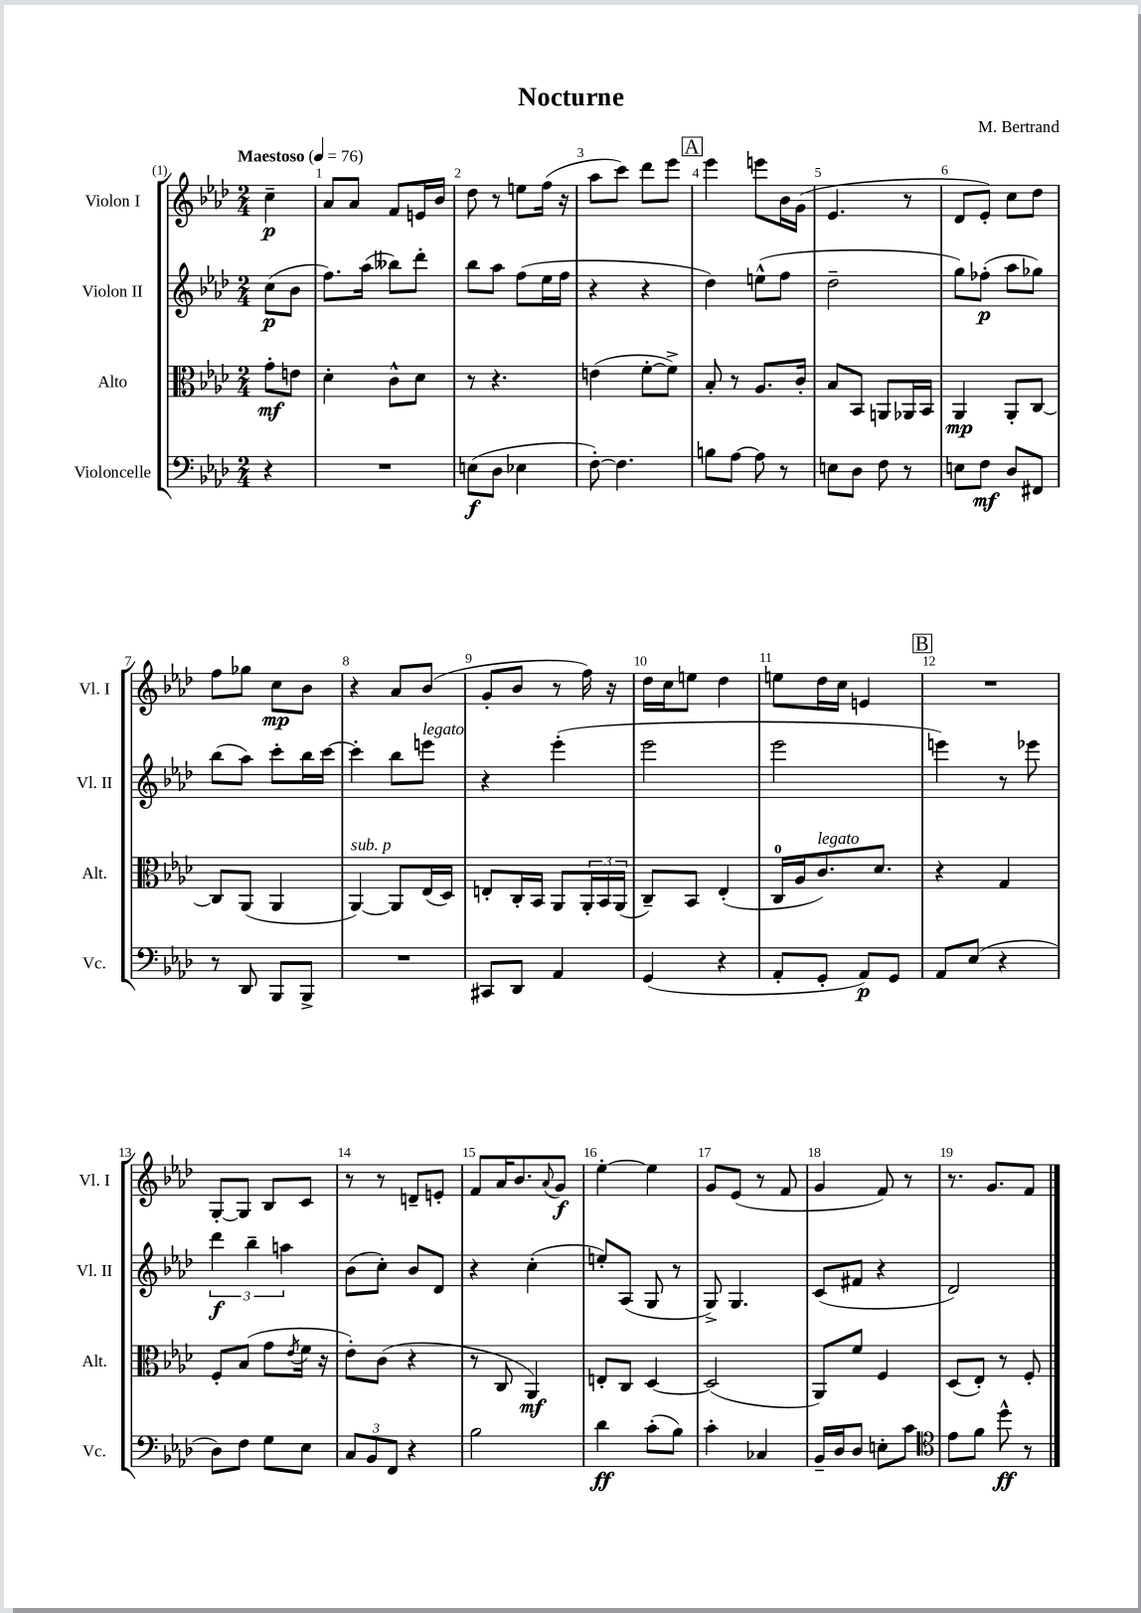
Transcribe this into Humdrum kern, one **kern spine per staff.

**kern	**kern	**kern	**kern
*staff4	*staff3	*staff2	*staff1
*clefF4	*clefC3	*clefG2	*clefG2
*k[b-e-a-d-]	*k[b-e-a-d-]	*k[b-e-a-d-]	*k[b-e-a-d-]
*M2/4	*M2/4	*M2/4	*M2/4
*MM76	*MM76	*MM76	*MM76
4r	8g'	(8cc	4cc~
.	8e	8b-	.
=	=	=	=
2r	4d-'	8.ff)	8a-
.	.	.	8a-
.	.	(16aa-	.
.	8c^^	8bb--)	8f
.	8d-	8ddd-'	16e
.	.	.	16b-
=	=	=	=
(8E	8r	8bb-	8dd-
8D-	4.r	8aa-	8r
4E-	.	(8ff	8ee
.	.	16ee-	(16ff
.	.	16ff	16r
=	=	=	=
[8F')	(4e	4r	8aa-
4.F]	.	.	8ccc)
.	[8f'	4r	8ddd-
.	8f^])	.	8eee-
=	=	=	=
8B	8B-'	4dd-)	4eee-
[8A-	8r	.	.
8A-]	8.A-	(8ee^^	8eee
8r	.	8ff	16b-
.	16c'	.	(16g
=	=	=	=
8E	8B-	2dd-~	4.e-
8D-	8BB-	.	.
8F	8AA	.	.
8r	16AA-	.	8r
.	16BB-	.	.
=	=	=	=
8E	4AA-	8gg)	8d-
8F	.	(8ff-'	8e-')
8D-	8AA-'	8aa-	8cc
8FF#	[8C	8gg-)	8dd-
=	=	=	=
8r	8C]	(8bb-	8ff
8DD-	(8AA-	8aa-)	8gg-
8BBB-	4AA-	8ccc'	8cc
8BBB-^	.	16bb-	8b-
.	.	[16ccc	.
=	=	=	=
2r	[4AA-)	4ccc']	4r
.	8AA-]	8bb-	8a-
.	(16E-	8eee	(8b-
.	16D-)	.	.
=	=	=	=
8CC#	8E'	4r	8g'
8DD-	16C'	.	8b-
.	16BB-	.	.
4AA-	8AA-	(4eee-'	8r
.	24AA-'	.	16ff)
.	24BB-	.	.
.	.	.	16r
.	(24AA-	.	.
=	=	=	=
(4GG	8C~)	2eee-	16dd-
.	.	.	16cc
.	8BB-	.	8ee
4r	(4E-'	.	4dd-
=	=	=	=
8AA-'	16C	2eee-	8ee
.	16A-	.	.
8GG'	8.c)	.	16dd-
.	.	.	16cc
8AA-)	.	.	4e
.	8.d-	.	.
8GG	.	.	.
=	=	=	=
8AA-	4r	4eee)	2r
(8E-	.	.	.
4r	4G	8r	.
.	.	8eee-	.
=	=	=	=
8D-)	8F'	6ddd-	[8G'
8F	(8B-	.	8G]
.	.	6bb-~	.
8G	8g	.	8B-
.	.	6aa	.
.	8qe-	.	.
8E-	16f	.	8c
.	16r	.	.
=	=	=	=
12C	8e-')	(8b-	8r
12BB-	.	.	.
.	(8c	8cc')	8r
12FF	.	.	.
4r	4r	8b-	8d~
.	.	8d-	8e'
=	=	=	=
2B-	8r	4r	8f
.	8C	.	16a-
.	.	.	8.b-
.	4AA-)	(4cc'	.
.	.	.	8qqa-
.	.	.	8g
=	=	=	=
4d-	8E'	8ee')	[4ee-'
.	8C	(8A-	.
(8c'	[4D-	8G	4ee-]
8B-)	.	8r	.
=	=	=	=
4c'	(2D-]	8G^)	8g
.	.	4.G	(8e-
4C-	.	.	8r
.	.	.	8f
=	=	=	=
16BB-~	8AA-)	(8c	4g
16D-	.	.	.
8D-	8f	8f#	.
8E'	4F	4r	8f)
8c	.	.	8r
=	=	=	=
*clefC4	*	*	*
8e-	(8D-	2d-)	8.r
8f	8E-')	.	.
.	.	.	8.g
8dd-^^	8r	.	.
8r	8F'	.	8f
==	==	==	==
*-	*-	*-	*-
